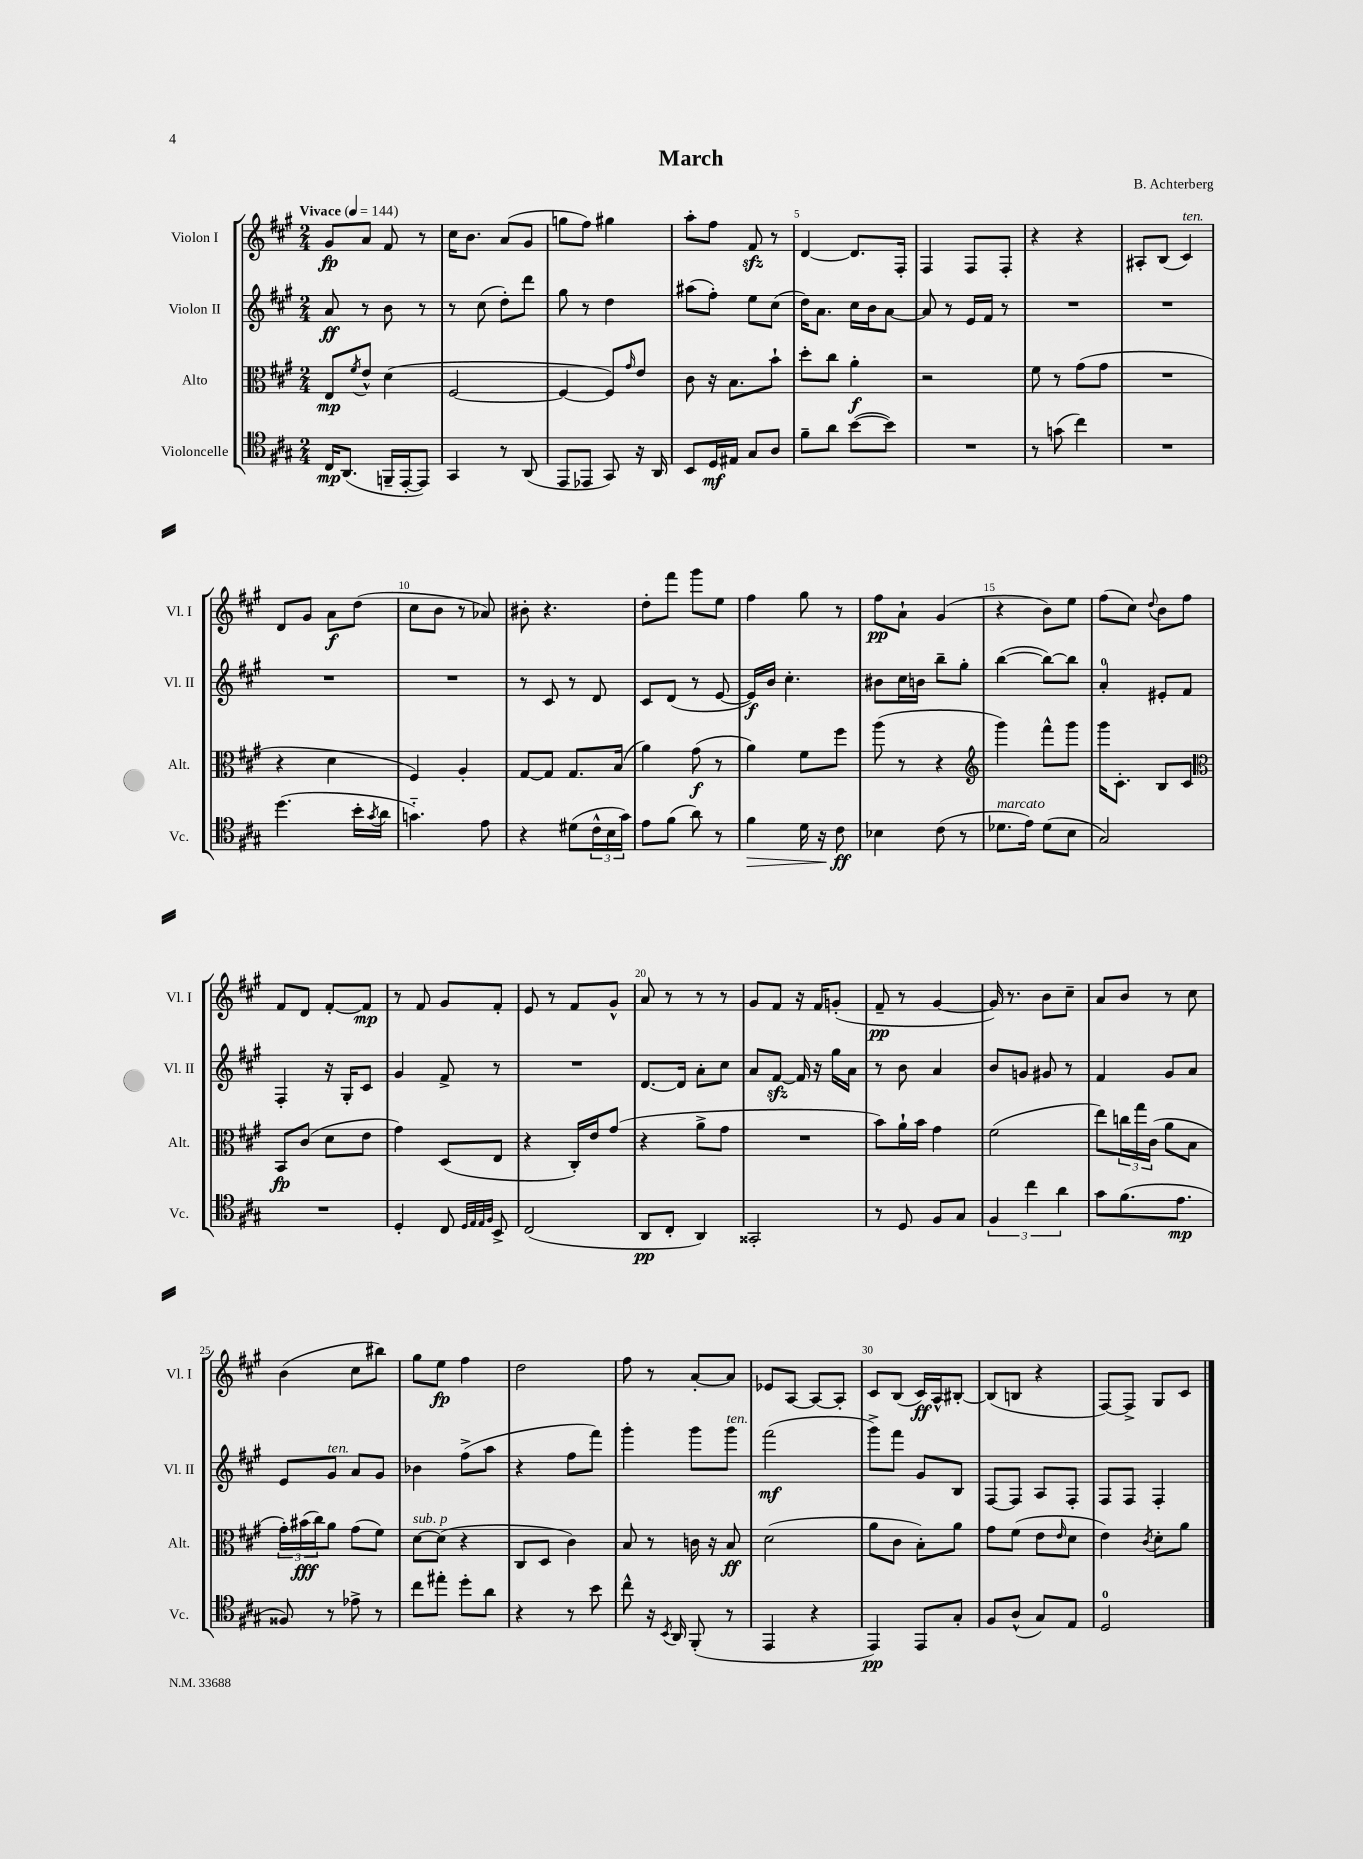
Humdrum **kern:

**kern	**dynam	**kern	**dynam	**kern	**dynam	**kern	**dynam
*part4	*part4	*part3	*part3	*part2	*part2	*part1	*part1
*staff4	*staff4	*staff3	*staff3	*staff2	*staff2	*staff1	*staff1
*I"Violoncelle	*	*I"Alto	*	*I"Violon II	*	*I"Violon I	*
*I'Vc.	*	*I'Alt.	*	*I'Vl. II	*	*I'Vl. I	*
*clefC4	*	*clefC3	*	*clefG2	*	*clefG2	*
*k[f#c#g#]	*	*k[f#c#g#]	*	*k[f#c#g#]	*	*k[f#c#g#]	*
*M2/4	*	*M2/4	*	*M2/4	*	*M2/4	*
*MM144	*	*MM144	*	*MM144	*	*MM144	*
=1	=1	=1	=1	=1	=1	=1	=1
!	!	!	!	!	!	!LO:TX:a:B:t=Vivace	!
16C#/KL	mp	8E/L	mp	8a/	ff	8g#/L	fp
(8.AA/J	.	.	.	.	.	.	.
.	.	8qf#/	.	.	.	.	.
.	.	8e^^/J	.	8r	.	8a/J	.
16FFn~/LL	.	(4d\	.	8b\	.	8f#/	.
[16EE'/J	.	.	.	.	.	.	.
8EE/J])	.	.	.	8r	.	8r	.
=2	=2	=2	=2	=2	=2	=2	=2
4GG#/	.	[2F#/	.	8r	.	16cc#\KL	.
.	.	.	.	.	.	8.b\J	.
.	.	.	.	(8cc#\	.	.	.
8r	.	.	.	8dd'\L)	.	(8a/L	.
(8AA/	.	.	.	8ddd\J	.	8g#/J	.
=3	=3	=3	=3	=3	=3	=3	=3
8EE/L	.	4F#/_	.	8gg#\	.	8ggn\L	.
8EE-X/J	.	.	.	8r	.	8ff#\J)	.
8GG#/)	.	8F#/L])	.	4dd\	.	4gg#X\	.
.	.	16qqg#/	.	.	.	.	.
16r	.	8e/J	.	.	.	.	.
16AA/	.	.	.	.	.	.	.
=4	=4	=4	=4	=4	=4	=4	=4
8BB/L	.	8c#\	.	(8aa#X\L	.	8aa'\L	.
16D/L	mf	16r	.	8ff#'\J)	.	8ff#\J	.
16E#X/JJ	.	8.B\L	.	.	.	.	.
8G#/L	.	.	.	8ee\L	.	8f#zz/	.
8A/J	.	8b`\J	.	(8cc#\J	.	8r	.
=5	=5	=5	=5	=5	=5	=5	=5
8f#~\L	.	8dd'\L	.	16dd\KL)	.	[4d/	.
.	.	.	.	8.a\J	.	.	.
8a\J	.	8cc#\J	.	.	.	.	.
([8b\L	.	4a'\	f	16cc#\LL	.	8.d/L]	.
.	.	.	.	16b\J	.	.	.
8b\J])	.	.	.	[8a\J	.	.	.
.	.	.	.	.	.	16F#'/Jk	.
=6	=6	=6	=6	=6	=6	=6	=6
2r	.	2r	.	8a/]	.	4F#/	.
.	.	.	.	8r	.	.	.
.	.	.	.	16e/LL	.	8F#/L	.
.	.	.	.	16f#/JJ	.	.	.
.	.	.	.	8r	.	8F#'/J	.
=7	=7	=7	=7	=7	=7	=7	=7
8r	.	8f#\	.	2r	.	4r	.
(8gn\	.	8r	.	.	.	.	.
4cc#\)	.	(8g#\L	.	.	.	4r	.
.	.	8g#\J	.	.	.	.	.
=8	=8	=8	=8	=8	=8	=8	=8
2r	.	2r	.	2r	.	8A#X'/L	.
.	.	.	.	.	.	(8B/J	.
!	!	!	!	!	!	!LO:TX:a:i:t=ten.	!
.	.	.	.	.	.	4c#/)	.
!!LO:LB:g=z
=9	=9	=9	=9	=9	=9	=9	=9
(4.dd\	.	4r	.	2r	.	8d/L	.
.	.	.	.	.	.	8g#/J	.
.	.	4d\	.	.	.	8a\L	f
16b'\LL	.	.	.	.	.	(8dd\J	.
8qg#/	.	.	.	.	.	.	.
16a\JJ	.	.	.	.	.	.	.
=10	=10	=10	=10	=10	=10	=10	=10
4.gn\)	.	4F#/)	.	2r	.	8cc#\L	.
.	.	.	.	.	.	8b\J	.
.	.	4A'/	.	.	.	8r	.
8e\	.	.	.	.	.	8a-X/)	.
=11	=11	=11	=11	=11	=11	=11	=11
4r	.	[8G#/L	.	8r	.	8b#X'\	.
.	.	8G#/J]	.	8c#/	.	4.r	.
(8d#X\L	.	8.G#/L	.	8r	.	.	.
24c#^^\L	.	.	.	8d/	.	.	.
24B\	.	.	.	.	.	.	.
.	.	(16B/Jk	.	.	.	.	.
24g#\JJ)	.	.	.	.	.	.	.
=12	=12	=12	=12	=12	=12	=12	=12
8e\L	.	4a\)	.	8c#/L	.	8dd'\L	.
(8f#\J	.	.	.	(8d/J	.	8fff#\J	.
8a\)	.	(8g#\	f	8r	.	8ggg#\L	.
8r	.	8r	.	[8e/	.	8ee\J	.
=13	=13	=13	=13	=13	=13	=13	=13
!	!LO:HP:b	!	!	!	!	!	!
4f#\	>	4a\)	.	16e/LL])	f	4ff#\	.
.	.	.	.	16b/JJ	.	.	.
.	.	.	.	4.cc#'\	.	.	.
16d\	.	8f#\L	.	.	.	8gg#\	.
16r	.	.	.	.	.	.	.
8c#\	ff	8ff#\J	.	.	.	8r	.
.	]	.	.	.	.	.	.
=14	=14	=14	=14	=14	=14	=14	=14
4B-X\	.	(8aa\	.	8b#X\L	.	8ff#\L	pp
.	.	8r	.	16cc#\L	.	8a`\J	.
.	.	.	.	16bn\JJ	.	.	.
(8c#\	.	4r	.	8bb~\L	.	(4g#/	.
8r	.	.	.	8gg#'\J	.	.	.
=15	=15	=15	=15	=15	=15	=15	=15
*	*	*clefG2	*	*	*	*	*
!LO:TX:a:i:t=marcato	!	!	!	!	!	!	!
8.d-X\L	.	4ggg#\)	.	([4bb\	.	4r	.
16e\Jk)	.	.	.	.	.	.	.
(8d-\L	.	8fff#^^\L	.	8bb\L_)	.	8b\L)	.
8B\J	.	8ggg#\J	.	8bb\J]	.	8ee\J	.
=16	=16	=16	=16	=16	=16	=16	=16
2G#/)	.	16ggg#\KL	.	4a'/	.	(8ff#\L	.
.	.	8.c#'\J	.	.	.	.	.
.	.	.	.	.	.	8cc#\J)	.
.	.	.	.	.	.	8qqdd/	.
.	.	8B/L	.	8e#X'/L	.	8b\L	.
.	.	8c#/J	.	8f#/J	.	8ff#\J	.
!!LO:LB:g=z
=17	=17	=17	=17	=17	=17	=17	=17
*	*	*clefC3	*	*	*	*	*
2r	.	8BB/L	fp	4F#'/	.	8f#/L	.
.	.	(8c#/J	.	.	.	8d/J	.
.	.	8d\L	.	16r	.	[8f#'/L	.
.	.	.	.	16G#'/KL	.	.	.
.	.	8e\J	.	8c#/J	.	8f#/J]	mp
=18	=18	=18	=18	=18	=18	=18	=18
4D'/	.	4g#\)	.	4g#/	.	8r	.
.	.	.	.	.	.	8f#/	.
8C#/	.	(8D/L	.	8f#^/	.	8g#/L	.
32qqD/LLL	.	.	.	.	.	.	.
32qqE/	.	.	.	.	.	.	.
32qqE/	.	.	.	.	.	.	.
32qqF#/JJJ	.	.	.	.	.	.	.
8BB^/	.	8E/J	.	8r	.	8f#'/J	.
=19	=19	=19	=19	=19	=19	=19	=19
(2C#/	.	4r	.	2r	.	8e/	.
.	.	.	.	.	.	8r	.
.	.	16C#'/LL)	.	.	.	8f#/L	.
.	.	16e/J	.	.	.	.	.
.	.	(8g#/J	.	.	.	8g#^^/J	.
=20	=20	=20	=20	=20	=20	=20	=20
8AA/L	pp	4r	.	[8.d/L	.	8a/	.
8C#'/J	.	.	.	.	.	8r	.
.	.	.	.	16d/Jk]	.	.	.
4AA/)	.	8a^\L	.	8a'\L	.	8r	.
.	.	8g#\J	.	8cc#\J	.	8r	.
=21	=21	=21	=21	=21	=21	=21	=21
2GG##X'/	.	2r	.	8a/L	.	8g#/L	.
.	.	.	.	[8f#zz/J	.	8f#/J	.
.	.	.	.	16f#/]	.	16r	.
.	.	.	.	16r	.	16f#/KL	.
.	.	.	.	16gg#\LL	.	(8gn'/J	.
.	.	.	.	16a\JJ	.	.	.
=22	=22	=22	=22	=22	=22	=22	=22
8r	.	8b\L)	.	8r	.	8f#~/	pp
8D/	.	16a`\L	.	8b\	.	8r	.
.	.	16b\JJ	.	.	.	.	.
8F#/L	.	4g#\	.	4a/	.	[4g#/	.
8G#/J	.	.	.	.	.	.	.
=23	=23	=23	=23	=23	=23	=23	=23
6F#/	.	(2f#\	.	8b/L	.	16g#/])	.
.	.	.	.	.	.	8.r	.
.	.	.	.	8gn/J	.	.	.
6cc#\	.	.	.	.	.	.	.
.	.	.	.	8g#X/	.	8b\L	.
6a\	.	.	.	.	.	.	.
.	.	.	.	8r	.	8cc#~\J	.
=24	=24	=24	=24	=24	=24	=24	=24
8g#\L	.	8ee\L)	.	4f#/	.	8a/L	.
(8.f#\	.	24ccn\L	.	.	.	8b/J	.
.	.	24gg#\	.	.	.	.	.
.	.	(24c#\JJ	.	.	.	.	.
.	.	8a\L	.	8g#/L	.	8r	.
8.e\J	mp	.	.	.	.	.	.
.	.	8B\J	.	8a/J	.	8cc#\	.
!!LO:LB:g=z
=25	=25	=25	=25	=25	=25	=25	=25
8F##X/)	.	24g#'\LL)	.	8e/L	.	(4b\	.
.	.	(24b#X\	fff	.	.	.	.
.	.	24cc#\J)	.	.	.	.	.
!	!	!	!	!LO:TX:a:i:t=ten.	!	!	!
8r	.	8a\J	.	8g#/J	.	.	.
8e-X^\	.	(8g#\L	.	8a/L	.	8cc#\L	.
8r	.	8f#\J)	.	8g#/J	.	8bb#X\J)	.
=26	=26	=26	=26	=26	=26	=26	=26
!	!	!LO:TX:a:i:t=sub. p	!	!	!	!	!
8cc#\L	.	[8d\L	.	4b-X\	.	8gg#\L	.
8ee#X'\J	.	(8d\J]	.	.	.	8ee\J	fp
8dd'\L	.	4r	.	(8ff#^\L	.	4ff#\	.
8a\J	.	.	.	8aa\J	.	.	.
=27	=27	=27	=27	=27	=27	=27	=27
4r	.	8C#/L	.	4r	.	2dd\	.
.	.	8D/J	.	.	.	.	.
8r	.	4c#\)	.	8ff#\L	.	.	.
8b\	.	.	.	8fff#\J)	.	.	.
=28	=28	=28	=28	=28	=28	=28	=28
8cc#^^\	.	8B/	.	4ggg#'\	.	8ff#\	.
16r	.	8r	.	.	.	8r	.
8qBB/	.	.	.	.	.	.	.
16AA/	.	.	.	.	.	.	.
(8FF#'/	.	16cn\	.	8ggg#\L	.	[8a'/L	.
.	.	16r	.	.	.	.	.
!	!	!	!	!LO:TX:a:i:t=ten.	!	!	!
8r	.	8B/	ff	8ggg#\J	.	8a/J]	.
=29	=29	=29	=29	=29	=29	=29	=29
4EE/	.	(2d\	.	(2fff#\	mf	8e-X/L	.
.	.	.	.	.	.	[8A/J	.
4r	.	.	.	.	.	8A/L_	.
.	.	.	.	.	.	8A'/J]	.
=30	=30	=30	=30	=30	=30	=30	=30
4EE/)	pp	8a\L	.	8ggg#^\L)	.	8c#/L	.
.	.	8c#\J	.	8fff#\J	.	(8B/J	.
8EE/L	.	8B'\L)	.	8g#/L	.	16c#/LL)	ff
.	.	.	.	.	.	16A^^/J	.
8G#'/J	.	8a\J	.	8B/J	.	[8B#X'/J	.
=31	=31	=31	=31	=31	=31	=31	=31
8F#/L	.	8g#\L	.	[8F#/L	.	(8B#/L]	.
(8A^^/J	.	(8f#\J	.	8F#/J]	.	8Bn/J	.
8G#/L)	.	8e\L	.	8A/L	.	4r	.
.	.	16qqe/	.	.	.	.	.
8E/J	.	8d\J	.	8F#'/J	.	.	.
=32	=32	=32	=32	=32	=32	=32	=32
2D/	.	4e\)	.	8F#/L	.	[8F#/L)	.
.	.	.	.	8F#/J	.	8F#^/J]	.
.	.	8qc#/	.	.	.	.	.
.	.	8d'\L	.	4F#'/	.	8G#/L	.
.	.	8a\J	.	.	.	8c#/J	.
==	==	==	==	==	==	==	==
*-	*-	*-	*-	*-	*-	*-	*-
